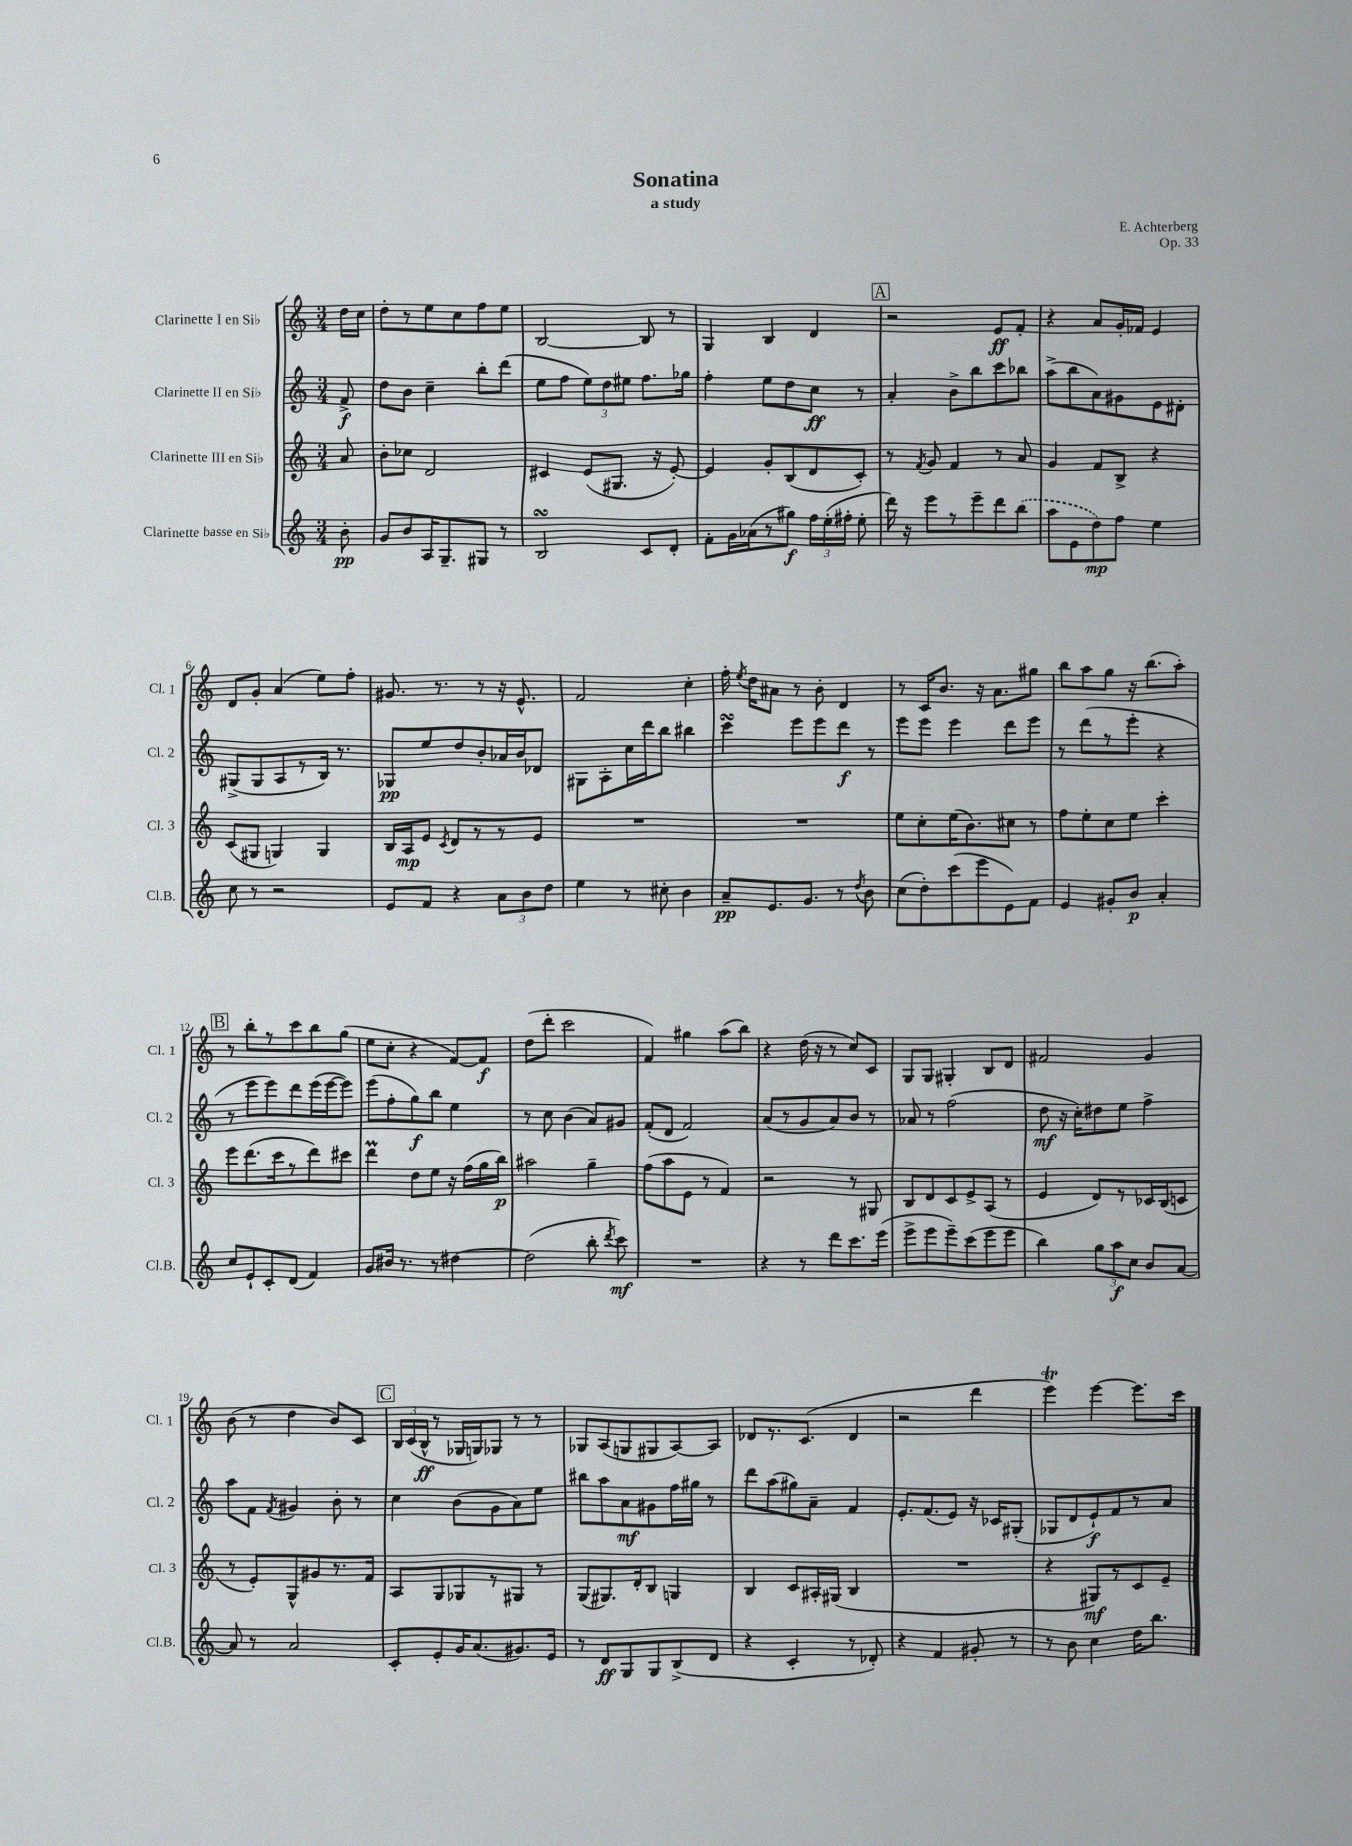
\header { title = "Sonatina" composer = "E. Achterberg" subtitle = "a study" opus = "Op. 33" }
<<
\new StaffGroup <<
\new Staff = "s0" \with { instrumentName = "Clarinette I en Sib" shortInstrumentName = "Cl. 1" } {
    \clef treble \key c \major \numericTimeSignature \time 3/4 \partial 8
    \autoBeamOff d''16[ c''16] |
    d''8[-. r8 e''8 c''8 f''8 e''8] |
    b2~ b8 r8 |
    g4 b4 d'4 |
    \mark \markup { \box "A" } r2 e'8[\ff f'8]-. |
    r4 a'8[ g'16-. fes'16] e'4 |
    d'8[ g'8]-. a'4( e''8[) f''8]-. |
    gis'8. r8. r8 r16 e'8.-^ |
    f'2 c''4-. |
    f''16-. \acciaccatura { e''8 } d''16[ ais'8] r8 b'8-. d'4 |
    r8 c'16[ b'8.] r16 a'8.[ gis''8] |
    b''8[ a''8 g''8] r16 b''8.[( a''8]-.) |
    \mark \markup { \box "B" } r8 b''8[-. r8 c'''8 b''8 g''8]( |
    e''8[ c''8]-. r4 f'8[~) f'8]\f |
    d''8[( d'''8]-. c'''2 |
    f'4) gis''4 a''8[( b''8]) |
    r4 d''16( r16 r8 c''8[) c'8] |
    g8[ g8] gis4-. b8[ d'8] |
    fis'2 g'4 |
    b'8( r8 d''4 b'8[) c'8] |
    \mark \markup { \box "C" } \tuplet 3/2 { b16[ c'16( b16]-^\ff } r8 ges16[ g16) ges8] r8 r8 |
    ges8[ a8( g8 gis8 a8~) a8] |
    des'8[ r8. c'8.]( des'4 |
    r2 d'''4 |
    e'''4\trill) e'''4~ e'''8.[ c'''16] \bar "|." |
}
\new Staff = "s1" \with { instrumentName = "Clarinette II en Sib" shortInstrumentName = "Cl. 2" } {
    \clef treble \key c \major \numericTimeSignature \time 3/4 \partial 8
    \autoBeamOff f'8->\f |
    d''8[ b'8] c''4-- b''8[-. d'''8]( |
    e''8[ f''8] \tuplet 3/2 { e''8[) d''8 eis''8] } f''8.[ ges''16] |
    f''4-. e''8[ d''8 c''8]\ff r8 |
    \mark \markup { \box "A" } a'4-. b'8[-> b''8 c'''8 bes''8] |
    a''8[->( b''8 a'8) gis'8 e'8 dis'8]-. |
    gis8[->( gis8 a8 r8 b16]) r8. |
    ges8[\pp e''8 d''8 b'8-. aes'16 b'16 des'8] |
    gis8[ a8-. c''16 d'''16 b''8] bis''4 |
    c'''4\turn e'''8[ e'''8 d'''8]\f r8 |
    e'''8[ e'''8] e'''4 d'''8[ e'''8] |
    r8 d'''8[( r8 e'''8]-. r4 |
    \mark \markup { \box "B" } r8 e'''8[ e'''8) d'''8 e'''16( e'''16~ e'''8]) |
    e'''8[( f''8-. g''8\f) b''8] e''4 |
    r8 c''8 b'4( a'8[) gis'8] |
    f'8[-.( d'8] f'2) |
    a'8[( r8 g'8 a'8) b'8] r8 |
    aes'8 r8 f''2( |
    d''8\mf r16 c''16[-.) dis''8 e''8] f''4-> |
    a''8[ f'8] \acciaccatura { f'8 } gis'4 b'8-. r8 |
    \mark \markup { \box "C" } c''4 b'8[( g'8 a'8) e''8] |
    bis''8[ a''8 a'8\mf gis'8 f''16 gis''16] r8 |
    d'''8[ a''8( gis''8) a'8]-- f'4 |
    e'8.[-. f'8.( e'8]) r16 ces'16[ gis8]-.( |
    ges8[ d'8 e'8-!\f) f'8 r8 a'8] \bar "|." |
}
\new Staff = "s2" \with { instrumentName = "Clarinette III en Sib" shortInstrumentName = "Cl. 3" } {
    \clef treble \key c \major \numericTimeSignature \time 3/4 \partial 8
    \autoBeamOff a'8 |
    b'8[-. ces''8] d'2 |
    cis'4 e'8[( gis8.] r16 e'8~-.) |
    e'4 g'8[-. b8( d'8 c'8]-.) |
    \mark \markup { \box "A" } r8 \acciaccatura { f'8 } g'8 f'4 r8 a'8 |
    g'4 f'8[ b8]-> r4 |
    c'8[( gis8] g4) g4 |
    b16[ a16\mp e'8] \acciaccatura { c'8 } d'8[ r8 r8 e'8] |
    R2. |
    R2. |
    e''8[ c''8-. e''16( b'8.) cis''8] r8 |
    f''8[ e''8-. c''8 e''8] c'''4-. |
    \mark \markup { \box "B" } e'''8[ d'''8.( c'''16 r8 d'''8) cis'''8] |
    d'''4\prall d''8[ e''8] r16 f''16[( g''16 b''16]\p) |
    ais''2 g''4-- |
    f''8[( a''8 e'8] r8 f'4) |
    r2 r8 gis8 |
    b8[ d'8 c'8 e'8-> a8]( r8 |
    e'4 d'8[) r8 ces'16 b16( c'8] |
    r8 e'8[-.) g8-^ gis'8 r8. f'16] |
    \mark \markup { \box "C" } a8[ g8 ges8 r8 gis8] r8 |
    g8[( gis8.) d'16-. b8] g4 |
    b4 c'8[ ais16-. gis16]( b4 |
    R2. |
    r4 gis8[\mf) r8 c'8 e'8]-- \bar "|." |
}
\new Staff = "s3" \with { instrumentName = "Clarinette basse en Sib" shortInstrumentName = "Cl.B." } {
    \clef treble \key c \major \numericTimeSignature \time 3/4 \partial 8
    \autoBeamOff b'8-.\pp |
    g'8[ b'8 a16 g8.-- gis8] r8 |
    b2\turn c'8[ d'8]-. |
    f'8[-. g'16 aes'16( r8 gis''8]\f) \tuplet 3/2 { f''16[ e''16-.( fis''16]-. } e''8-. |
    \mark \markup { \box "A" } d'''16) r16 e'''8[ r8 e'''8-- d'''8 \once \slurDashed b''8]( |
    a''8[ e'8 d''8\mp) f''8] e''4 |
    c''8 r8 r2 |
    e'8[ f'8] r4 \tuplet 3/2 { a'8[ b'8 d''8] } |
    e''4 r8 cis''8-. b'4 |
    a'8[--\pp e'8. g'8.] r8 \acciaccatura { d''8 } b'8 |
    c''8[( d''8-.) c'''8( e'''8 e'8) f'8] |
    e'4 gis'8[-. b'8]\p a'4-. |
    \mark \markup { \box "B" } c''8[ e'8-! c'8-. d'8]( f'4) |
    g'8[ bis'16] r8. r8 dis''4~ |
    dis''2( b''8-. \acciaccatura { d'''8 } c'''8\mf) |
    R2. |
    r4 r8 d'''8[ c'''8. e'''16]( |
    e'''8[-> e'''8 e'''8--) c'''8( e'''8 e'''8] |
    b''4) \tuplet 3/2 { g''8[ a''8\f c''8] } b'8[ a'8]~ |
    a'8 r8 a'2 |
    \mark \markup { \box "C" } c'8[-. e'8-. g'16 a'8.( gis'8.) e'16] |
    r8 d'8[\ff g8 g8 b8->( d'8] |
    r4 c'4-. r8 des'8-.) |
    r4 f'4 gis'8-. r8 |
    r8 b'8 c''4 d''16[ b''8.] \bar "|." |
}
>>
>>
